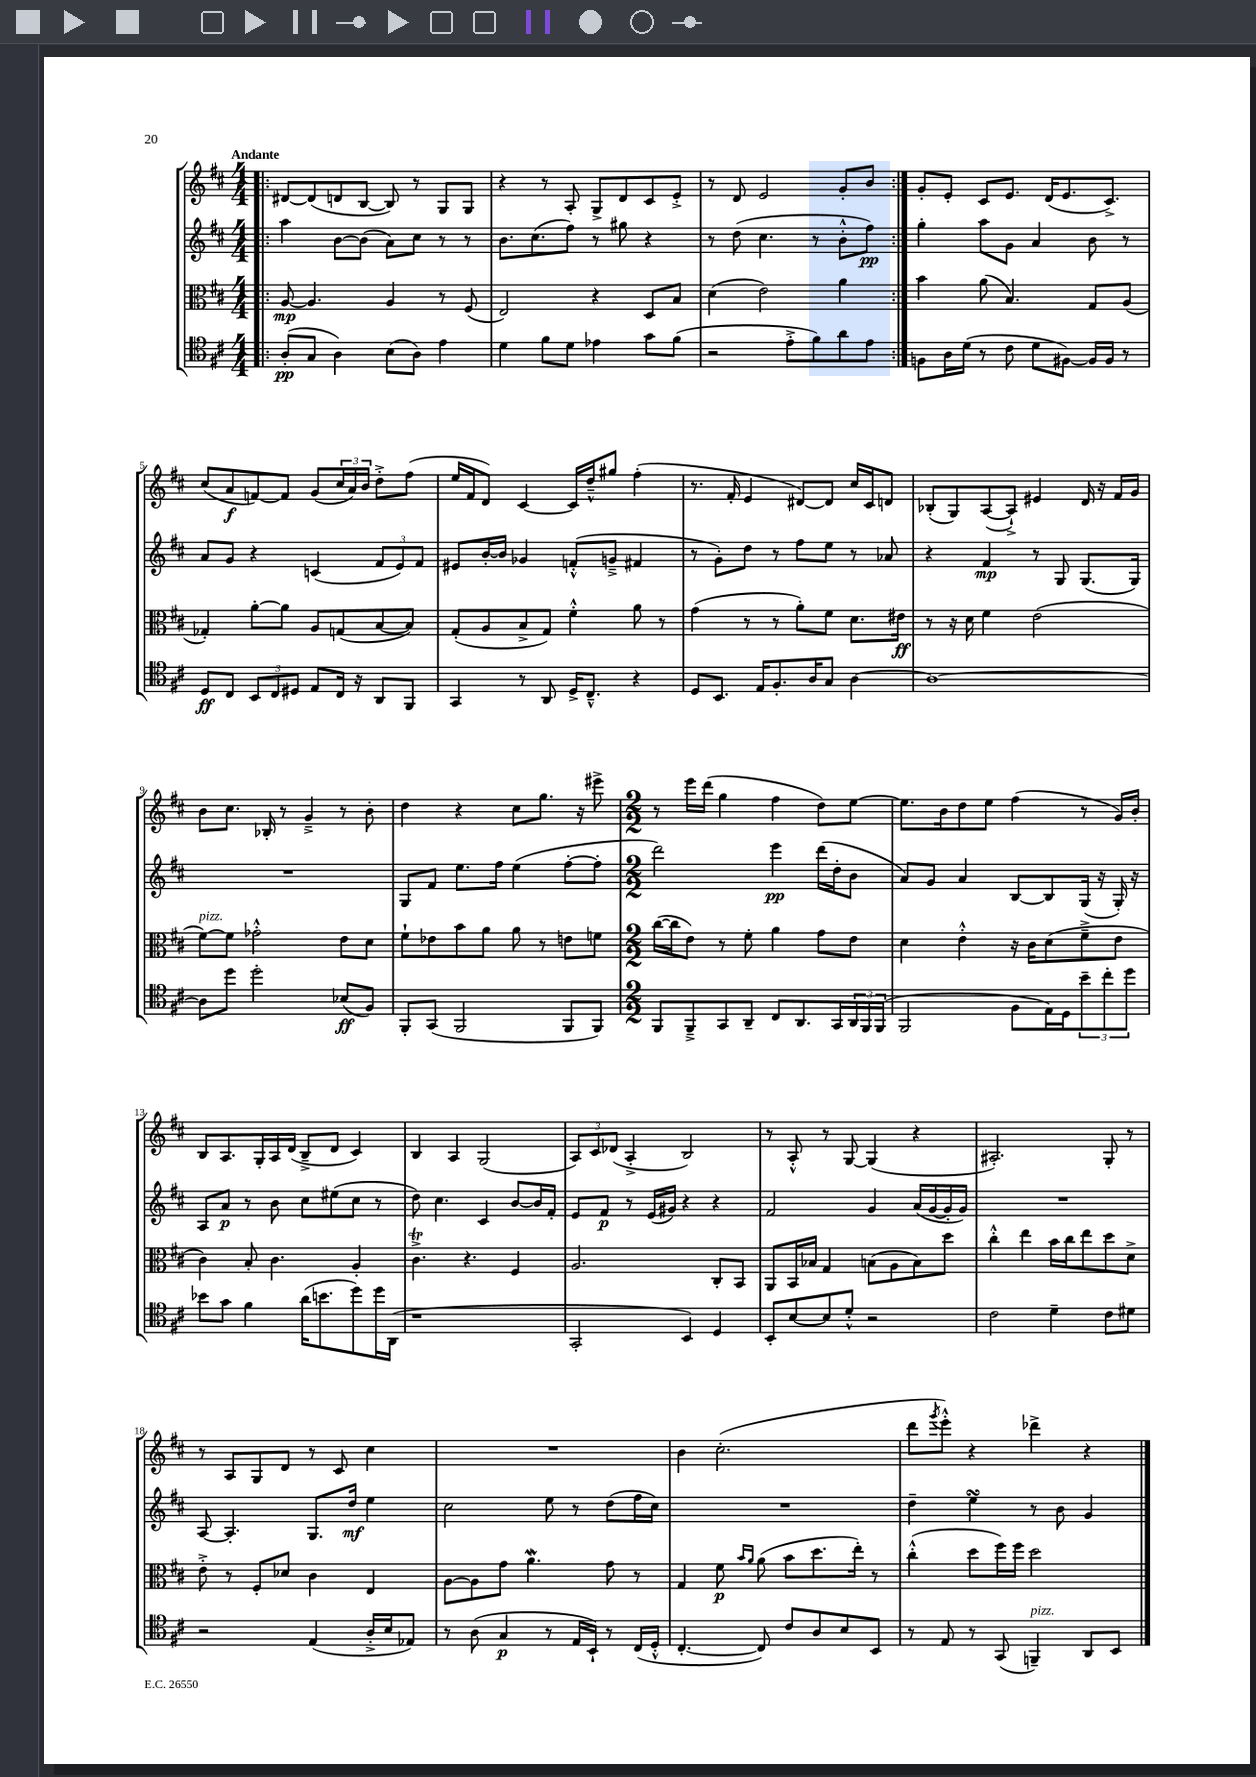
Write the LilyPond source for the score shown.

<<
\new StaffGroup <<
\new Staff = "s0" {
    \clef treble \key d \major \numericTimeSignature \time 4/4 \tempo "Andante"
    \repeat volta 2 { \bar ".|:" dis'8~ dis'8( d'8 b8~ b8) r8 g8 g8 |
    r4 r8 a8-. g8-> d'8 cis'8 e'8-.-> |
    r8 d'8 e'2 g'8-. b'8 | }
    g'8-. e'8-. cis'8 e'8. d'16( e'8. cis'8.->) |
    cis''8( a'8\f f'8~) f'8 g'8( \tuplet 3/2 { cis''16 a'16) b'16 } d''8-.-> fis''8( |
    e''16 fis'16 d'8) cis'4~ cis'16 d''16---^ gis''8 fis''4-.( |
    r8. fis'16-. e'4 dis'8~) dis'8 cis''16 cis'16 d'8 |
    bes8-.( g8) a8~( a8-!->) eis'4 d'16 r16 fis'16 g'16 |
    b'8 cis''8. bes16-. r8 g'4---> r8 b'8-. |
    d''4 r4 cis''8 g''8. r16 eis'''8-> |
    \numericTimeSignature \time 2/2 r8 e'''16 d'''16( g''4 fis''4 d''8) e''8~ |
    e''8. b'16 d''8 e''8 fis''4( r8 g'16) b'16-. |
    b8 a8. g16-. a16 d'16( b8---> d'8 cis'4) |
    b4 a4 g2( |
    \tuplet 3/2 { a8) cis'8 des'8( } a4-.-> b2) |
    r8 a8-.-^ r8 g8~ g4( r4 |
    ais2.-.) g8-. r8 |
    r8 a8 g8 d'8 r8 cis'8 cis''4 |
    R1 |
    b'4 cis''2.-.( |
    d'''8 \acciaccatura { g'''8 } e'''8-.-^) r4 des'''4-> r4 \bar "|." |
}
\new Staff = "s1" {
    \clef treble \key d \major \numericTimeSignature \time 4/4
    \repeat volta 2 { \bar ".|:" a''4 b'8~ b'8( a'8) cis''8 r8 r8 |
    b'8. cis''8.( fis''8) r8 gis''8 r4 |
    r8 d''8( cis''4. r8 b'8-.-^ fis''8\pp) | }
    g''4-. a''8 g'8 a'4 b'8 r8 |
    a'8 g'8 r4 c'4( \tuplet 3/2 { fis'8 e'8) fis'8 } |
    eis'8 b'16~-. b'16 ges'4 f'8-.-^( g'8---> fis'4 |
    r8 g'8-.) d''8 r8 fis''8 e''8 r8 aes'8 |
    r4 fis'4\mp r8 g8 g8.( g16) |
    R1 |
    g8 fis'8 e''8. fis''16 e''4( fis''8~-. fis''8-. |
    \numericTimeSignature \time 2/2 d'''2) e'''4\pp d'''16( d''16-. b'8 |
    a'8) g'8 a'4 b8~ b8 g16( r16 g16-.) r16 |
    a8 a'8\p r8 b'8 cis''8 eis''8( cis''8 r8 |
    d''8) cis''4. cis'4 b'8~ b'16 fis'16-. |
    e'8 fis'8\p r8 e'16( gis'16) r4 r4 |
    fis'2 g'4 a'16( g'16~ g'16-. g'16) |
    R1 |
    a8~ a4.-. g8. d''16\mf e''4 |
    cis''2 e''8 r8 d''8( fis''16 cis''16) |
    R1 |
    d''4-- e''4\turn r8 b'8 g'4 \bar "|." |
}
\new Staff = "s2" {
    \clef alto \key d \major \numericTimeSignature \time 4/4
    \repeat volta 2 { \bar ".|:" a8~\mp a4. a4 r8 fis8( |
    e2) r4 d8 b8 |
    d'4( e'2) a'4 | }
    b'4 a'8( b4.) g8 a8( |
    ges4-.) a'8~-. a'8 a8 g8( b8~ b8) |
    g8-.( a8 b8-> g8) fis'4-.-^ a'8 r8 |
    g'4( r8 r8 a'8-.) fis'8 d'8. eis'16\ff |
    r8 r16 d'16 fis'4 e'2( |
    fis'8~^\markup { \italic "pizz." }) fis'8 ges'2-.-^ e'8 d'8 |
    fis'8-! ees'8 b'8 a'8 a'8 r8 e'8 f'8 |
    \numericTimeSignature \time 2/2 cis''16~( cis''16 e'8) r8 fis'8-. a'4 g'8 e'8 |
    d'4 e'4-.-^ r16 cis'16 d'8( fis'8---> e'8 |
    cis'4) b8-. cis'4. a4-. |
    cis'4.->\trill r4. fis4 |
    a2. cis8-. b,8 |
    a,8 b,16 bes16 g4 b8( a8 b8) d''8 |
    cis''4-.-^ e''4 b'16 cis''16 e''8 d''8 d'8-> |
    e'8-.-> r8 fis8-. des'8 cis'4 e4 |
    a8~ a8 g'8 a'4.\mordent g'8 r8 |
    g4 fis'8\p \grace { b'16 a'16 } a'8( b'8 d''8. e''16-.) r8 |
    cis''4-.-^( d''8 fis''16) fis''16 d''2 \bar "|." |
}
\new Staff = "s3" {
    \clef tenor \key d \major \numericTimeSignature \time 4/4
    \repeat volta 2 { \bar ".|:" a8-.\pp( g8 a4) b8( a8) e'4 |
    d'4 fis'8 d'8 ees'4 g'8 fis'8( |
    r2 e'8-.-> fis'8) a'8 e'8 | }
    f8 a16 d'16( r8 cis'8 d'8 fis8~) fis16 fis16 r8 |
    d8\ff cis8 \tuplet 3/2 { b,8 cis8 dis8 } e8 cis16 r16 a,8 fis,8 |
    g,4 r8 a,8 d16-> cis8.---^ r4 |
    d8 b,8. e16 fis8.-. a16 g8 a4~ |
    a1~ |
    a8 d''8 d''2-. bes8\ff( fis8) |
    fis,8-. g,8( fis,2 fis,8 fis,8) |
    \numericTimeSignature \time 2/2 fis,8 fis,8---> g,8 a,8-- cis8 a,8. g,16 \tuplet 3/2 { a,16 fis,16 fis,16( } |
    fis,2 fis8 e16) d16 \tuplet 3/2 { b'8-- cis''8-. d''8 } |
    bes'8 g'8 fis'4 a'16( b'8. d''8) d''16 a,16( |
    r1 |
    g,2-. b,4) d4 |
    b,8-. b8~ b8 d'8-.-^ r2 |
    cis'2 d'4-- cis'8 dis'8 |
    r2 e4( a16-.-> b16 ees8) |
    r8 a8( g4\p r8 e16 b,16-!) r8 cis16( d16-.-^ |
    cis4.~-. cis8) cis'8 a8 b8 b,8 |
    r8 e8 r8 g,8( f,4--^\markup { \italic "pizz." }) a,8 b,8 \bar "|." |
}
>>
>>
